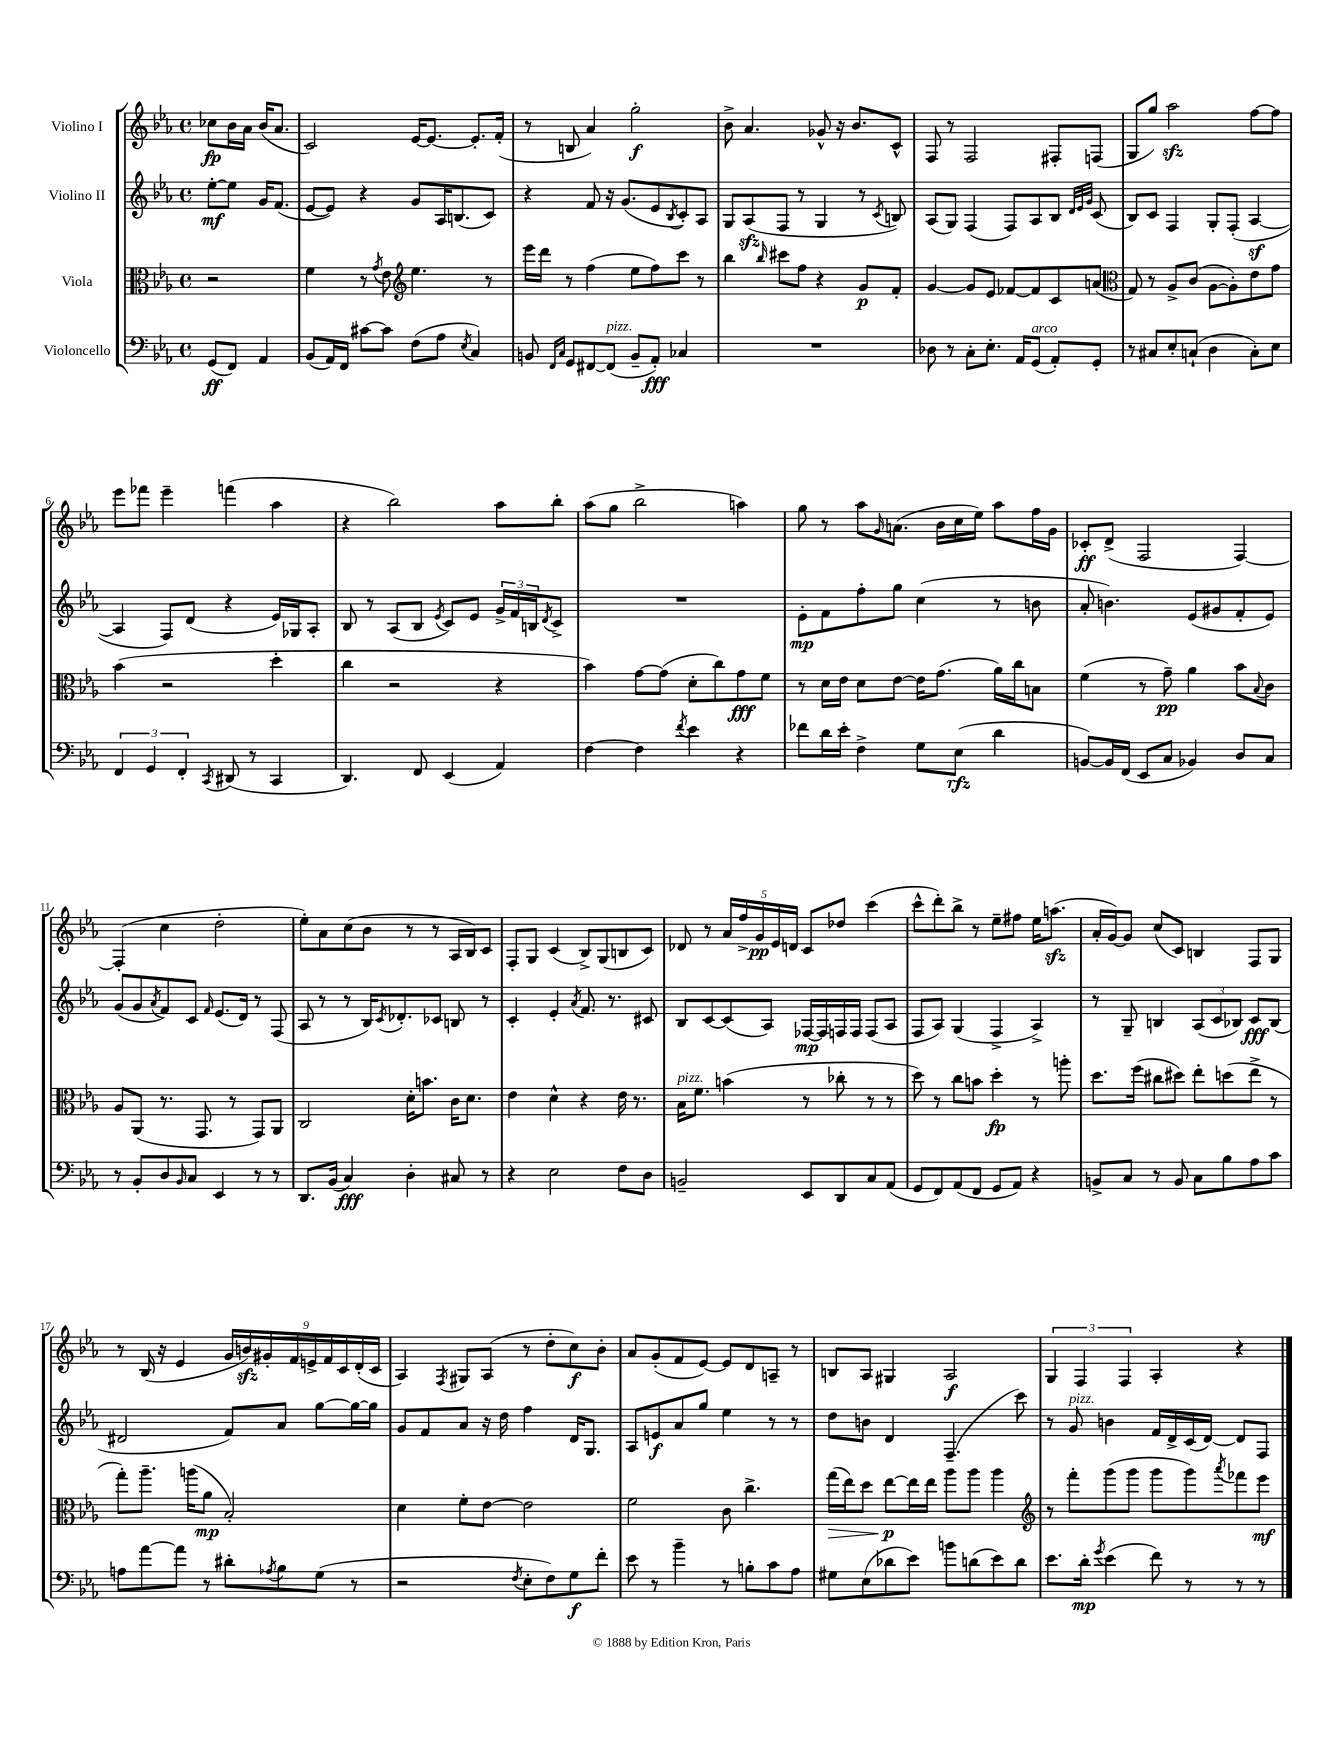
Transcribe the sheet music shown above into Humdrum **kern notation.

**kern	**kern	**kern	**kern
*staff4	*staff3	*staff2	*staff1
*clefF4	*clefC3	*clefG2	*clefG2
*k[b-e-a-]	*k[b-e-a-]	*k[b-e-a-]	*k[b-e-a-]
*M4/4	*M4/4	*M4/4	*M4/4
*met(c)	*met(c)	*met(c)	*met(c)
(8GG/L	2r	[8ee-'\L	8cc-\L
8FF/J)	.	8ee-\]J	16b-\L
.	.	.	16a-\JJ
4AA-/	.	16g/LK	(16b-/LK
.	.	(8.f/J	8.a-/J
=	=	=	=
(8BB-/L	4f\	[8e-/L	2c/)
16AA-/L)	.	8e-/]J)	.
16FF/JJ	.	.	.
[8c#\L	8r	4r	.
.	8qg/	.	.
8c#\]J	8e-\	.	.
*	*clefG2	*	*
(8F\L	4.ee-\	8g/L	[16e-/LK
.	.	.	8.e-/_J
8A-\J	.	16A-/K	.
.	.	(8.B/	.
8qE-/	.	.	.
4C/)	.	.	8.e-'/]L
.	8r	8c/J)	.
.	.	.	(16f'/Jk
=	=	=	=
8BB/	16eee-\LL	4r	8r
.	16ddd\JJ	.	.
16qqFF/LL	.	.	.
16qqC/JJ	.	.	.
8GG/L	8r	.	8B/
[8FF#/	(4ff\	8f/	4a-/)
(8FF#/]J	.	16r	.
.	.	(8.g/L	.
8BB~/L	8ee-\L	.	2gg'\
8AA-'/J)	8ff\)	8e-/	.
.	.	8qB-/	.
4C-/	8ccc\J	8c'/)	.
.	8r	8A-/J	.
=	=	=	=
1r	4bb-\	8G/L	8b-^\
.	.	(8A-/	4.a-/
.	16qqbb-/	.	.
.	8ccc#\L	8F/J	.
.	8ff\J	8r	.
.	4r	4G/	8g-^^/
.	.	.	16r
.	.	.	8.b-/L
.	8g/L	8r	.
.	.	8qc/	.
.	8f'/J	8B/)	8c^^/J
=	=	=	=
8D-\	[4g/	(8A-/L	8F/
8r	.	8G/J)	8r
8C'\L	8g/]L	(4F/	2F/
8.E-'\J	8e-/J	.	.
.	[8f-/L	8F/L)	.
16AA-/LK	.	.	.
(8GG/J	8f-/]	8A-/	.
8AA-'/L)	8c/	8B-/J	8F#'/L
.	.	32qqd/LLL	.
.	.	32qqe-/	.
.	.	32qqg/JJJ	.
8GG'/J	(8a/J	(8c/	(8F/J
=	=	=	=
*	*clefC3	*	*
8r	8G/)	8B-/L)	8G/L
8C#/L	8r	8c/J	8gg/J)
8E-'/	8A-^/L	4F/	2aa-\
(8C`/J	(8c/J	.	.
4D\	[8A-\L	8G'/L	.
.	8A-'\])	(8F'/J	.
8C'\L)	8e-\	[4A-/	[8ff\L
8E-\J	8g\J	.	8ff\]J
=	=	=	=
6FF/	(4b-\	4A-/]	8eee-\L
.	.	.	8fff-\J
6GG/	.	.	.
.	2r	8F/L)	4eee-~\
6FF'/	.	.	.
.	.	(8d/J	.
8qCC/	.	.	.
(8DD#/	.	4r	(4fff\
8r	.	.	.
4CC/	4dd'\	16e-/LL)	4aa-\
.	.	16G-/J	.
.	.	8A-'/J	.
=	=	=	=
4.DD/)	4cc\	8B-/	4r
.	.	8r	.
.	2r	(8A-/L	2bb-\)
8FF/	.	8B-/J	.
.	.	8qe-/	.
(4EE-/	.	8c/L)	.
.	.	8e-/J	.
4AA-/)	4r	24g^/LL	8aa-\L
.	.	24f/	.
.	.	24B/J	.
.	.	8qd/	.
.	.	8c^/J	8bb-'\J
=	=	=	=
[4F\	4b-\)	1r	(8aa-\L
.	.	.	8gg\J
4F\]	[8g\L	.	2bb-^\
.	(8g\]J	.	.
8qf/	.	.	.
4e-\	8d'\L	.	.
.	8cc\)	.	.
4r	8g\	.	4aa\)
.	8f\J	.	.
=	=	=	=
8f-\L	8r	8e-'\L	8gg\
16d\L	16d\LL	8f\	8r
16e-'\JJ	16e-\JJ	.	.
4F^\	8d\L	8ff'\	8aa-\L
.	.	.	16qqg/
.	[8e-\J	8gg\J	(8.a\J
8G\L	16e-\]LK	(4cc\	.
.	(8.g\J	.	16b-\LL
(8E-\J	.	.	16cc\
.	.	.	16ee-\JJ)
4d\	16a-\LL)	8r	8aa-\L
.	16cc\J	.	.
.	8B\J	8b\	16ff\L
.	.	.	16g\JJ
=	=	=	=
[8BB/L)	(4f\	8a-'/	8c-'/L
16BB/]L	.	4.b\)	(8d^/J
(16FF/JJ	.	.	.
8EE-/L	8r	.	2F/
8C/J	8g~\)	.	.
4BB-/)	4a-\	(8e-/L	.
.	.	8g#/	.
8D/L	8b-\L	8f'/	[4F/)
.	8qqB-/	.	.
8C/J	8c\J	8e-/J)	.
=	=	=	=
8r	8A-/L	(8g/L	(4F'/]
8BB-'/L	(8AA-/J	8g/	.
.	.	8qa-/	.
8D/	8.r	8f/)	4cc\
16qqBB-/	.	.	.
8C/J	.	8c/J	.
.	8.GG/	.	.
.	.	16qqf/	.
4EE-/	.	(8.e-/L	2dd'\
.	8r	.	.
.	.	16d/Jk)	.
8r	8GG/L)	8r	.
8r	8AA-/J	(8F/	.
=	=	=	=
8.DD/L	2C/	8A-/	8ee-'\L)
.	.	8r	8a-\
(16BB-/Jk	.	.	.
4C/)	.	8r	(8cc\
.	.	16B-/LK)	8b-\J
.	.	8qc/	.
.	.	8.d-'/	.
4D'\	16d'\LK	.	8r
.	8.b\J	.	.
.	.	8c-/J	8r
8C#/	16c\LK	8B/	16A-/LL
.	8.d\J	.	16B-/J)
8r	.	8r	8c/J
=	=	=	=
4r	4e-\	4c'/	8F'/L
.	.	.	8G/J
2E-\	4d^^\	4e-'/	(4c/
.	.	8qa-/	.
.	4r	8.f/	8B-^/L)
.	.	.	(8G/
.	.	8.r	.
8F\L	16e-\	.	8B/
.	8.r	.	.
8D\J	.	8c#/	8c/J)
=	=	=	=
2BB~/	16B-\LK	8B-/L	8d-/
.	8.f\J	.	.
.	.	[8c/	8r
.	(4b\	(8c/]	20a-/LL
.	.	.	20ff^/
.	.	.	20g/
.	.	8A-/J)	.
.	.	.	20e-/
.	.	.	20d/JJ
8EE-/L	8r	[16F-/LL	8c/L
.	.	16F-/]	.
8DD/	8cc-'\	16F/	8dd-/J
.	.	16F/JJ	.
8C/	8r	(8F/L	(4ccc\
(8AA-/J	8r	8A-/J	.
=	=	=	=
8GG/L	8dd\)	8F/L	8ccc^^\L
8FF/)	8r	8A-/J)	8ddd'\)
(8AA-/	8cc\L	(4G/	8bb-^\J
8FF/J	8b\J	.	8r
8GG/L	4dd'\	4F^/	8ee-~\L
8AA-/J)	.	.	8ff#\J
4r	8r	4A-^/)	16ee-\LK
.	.	.	(8.aa\J
.	8aa'\	.	.
=	=	=	=
8BB^/L	8.dd\L	8r	16a-'/LL
.	.	.	[16g/J)
8C/J	.	8G~/	8g/]J
.	(16ff\Jk	.	.
8r	8cc#\L	4B/	(8cc/L
8BB/	8dd#\J)	.	8c/J)
8C\L	8ee-'\L	(12A-/L	4B/
.	.	12c/	.
8B-\	(8dd\	.	.
.	.	12B-/J)	.
8A-\	8ee-^\J	8c/L	8F/L
8c\J	8r	(8B-/J	8G/J
=	=	=	=
8A\L	8gg'\L)	2d#/	8r
[8a-\	8.aa-~\J	.	(16B-/
.	.	.	16r
8a-\]J	.	.	4e-/
.	(16aa\LK	.	.
8r	8a-\J	.	.
8d#'\L	2B-'/)	8f/L)	18g/LL
.	.	.	18b/)
.	.	.	18g#'/
8qA-/	.	.	.
8B-\	.	8a-/J	.
.	.	.	18f/
.	.	.	18e^/
(8G\J	.	[8gg\L	.
.	.	.	18f/
.	.	.	18c/
8r	.	16gg\_L	.
.	.	.	(18d'/
.	.	16gg\]JJ	.
.	.	.	18c/JJ
=	=	=	=
2r	4d\	8g/L	4A-/)
.	.	8f/	.
.	.	.	8qF/
.	8f'\L	8a-/J	8G#/L
.	[8e-\J	16r	(8A-/J
.	.	16dd\	.
8qF/	.	.	.
8E-'\L	2e-\]	4ff\	8r
8F\)	.	.	8dd'\L
8G\	.	16d/LK	8cc\)
.	.	8.G/J	.
8f'\J	.	.	8b-'\J
=	=	=	=
8e-\	2f\	8A-/L	8a-/L
8r	.	8e/	(8g'/
4b-~\	.	8a-/	8f/
.	.	8gg/J	[8e-/J)
8r	8c\	4ee-\	8e-/]L
8B'\L	4.cc^\	.	8d/
8c\	.	8r	8A~/J
8A-\J	.	8r	8r
=	=	=	=
8G#\L	(16gg\LL	8dd\L	8B/L
.	16ee-\J)	.	.
(8E-\	8dd\J	8b\J	8A-/J
8d-\	[8ee-\L	4d/	4G#/
8e-\J)	16ee-\]L	.	.
.	16ee-\JJ	.	.
8b\L	8aa-\L	(4.F~/	2A-/
(8d\	8aa-\J	.	.
8e-\)	4aa-\	.	.
8d\J	.	8ccc\)	.
=	=	=	=
*	*clefG2	*	*
8.e-\L	8r	8r	6G/
.	8fff'\L	8g/	.
.	.	.	6F/
16d'\Jk	.	.	.
8qg/	.	.	.
(4e-\	(8ggg\	4b\	.
.	.	.	6F/
.	8ggg\J	.	.
8f\)	8ggg\L	16f/LL	4A-'/
.	.	16d^/	.
8r	8ggg\)	(16c/	.
.	.	[16d/JJ)	.
.	8qaaa-/	.	.
8r	8fff-\	8d/]L	4r
8r	8eee-\J	8F/J	.
==	==	==	==
*-	*-	*-	*-
